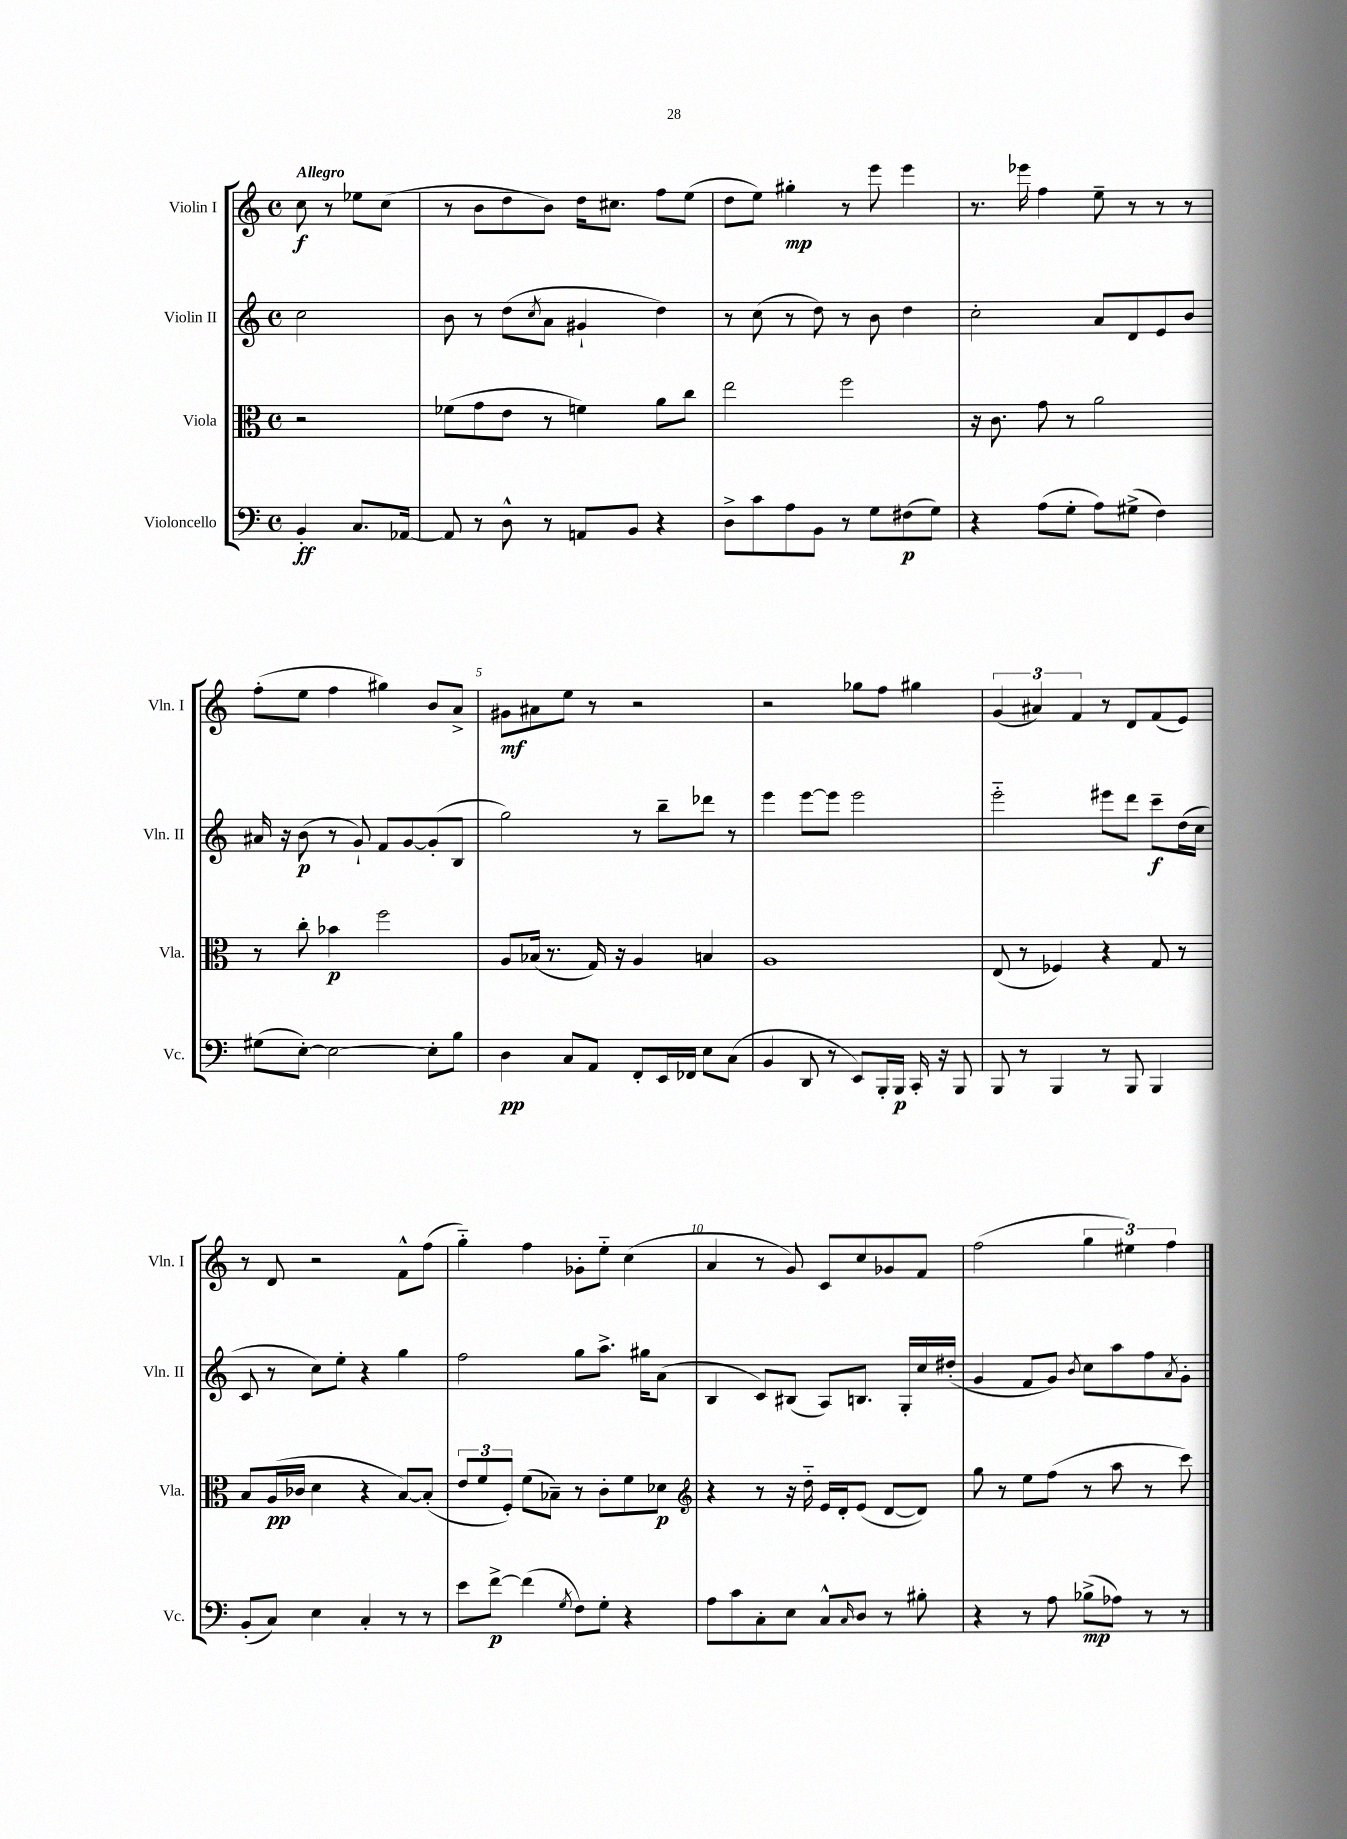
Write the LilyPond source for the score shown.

<<
\new StaffGroup <<
\new Staff = "s0" \with { instrumentName = "Violin I" shortInstrumentName = "Vln. I" } {
    \clef treble \key c \major \defaultTimeSignature \time 4/4 \partial 2 \tempo "Allegro"
    c''8\f r8 ees''8 c''8( |
    r8 b'8 d''8 b'8) d''16 cis''8. f''8 e''8( |
    d''8 e''8) gis''4-.\mp r8 e'''8 e'''4 |
    r8. ees'''16 f''4 e''8-- r8 r8 r8 |
    f''8-.( e''8 f''4 gis''4) b'8 a'8-> |
    gis'8\mf ais'8 e''8 r8 r2 |
    r2 ges''8 f''8 gis''4 |
    \tuplet 3/2 { g'4( ais'4) f'4 } r8 d'8 f'8( e'8) |
    r8 d'8 r2 f'8-^ f''8( |
    g''4-_) f''4 ges'8-. e''8-_ c''4( |
    a'4 r8 g'8) c'8 c''8 ges'8 f'8 |
    f''2( \tuplet 3/2 { g''4 eis''4) f''4 } \bar "|." |
}
\new Staff = "s1" \with { instrumentName = "Violin II" shortInstrumentName = "Vln. II" } {
    \clef treble \key c \major \defaultTimeSignature \time 4/4 \partial 2
    c''2 |
    b'8 r8 d''8( \acciaccatura { c''8 } a'8 gis'4-! d''4) |
    r8 c''8( r8 d''8) r8 b'8 d''4 |
    c''2-. a'8 d'8 e'8 b'8 |
    ais'16 r16 b'8\p( r8 g'8-!) f'8 g'8~ g'8-.( b8 |
    g''2) r8 b''8-- des'''8 r8 |
    e'''4 e'''8~ e'''8 e'''2 |
    e'''2-_ eis'''8 d'''8 c'''8--\f d''16( c''16 |
    c'8 r8 c''8) e''8-. r4 g''4 |
    f''2 g''8 a''8.-> gis''16 a'8( |
    b4 c'8) bis8( a8) b8. g16-. c''16 dis''16-.( |
    g'4 f'8 g'8) \acciaccatura { b'8 } c''8 a''8 f''8 \acciaccatura { a'8 } g'8-. \bar "|." |
}
\new Staff = "s2" \with { instrumentName = "Viola" shortInstrumentName = "Vla." } {
    \clef alto \key c \major \defaultTimeSignature \time 4/4 \partial 2
    r2 |
    fes'8( g'8 e'8 r8 f'4) a'8 c''8 |
    e''2 f''2 |
    r16 c'8. g'8 r8 a'2 |
    r8 c''8-. bes'4\p f''2 |
    a8 bes16( r8. g16) r16 a4 b4 |
    a1 |
    e8( r8 fes4) r4 g8 r8 |
    b8 a16\pp( ces'16 d'4 r4 b8~) b8-.( |
    \tuplet 3/2 { e'8 f'8 f8-.) } f'8( bes8--) r8 c'8-. f'8 des'8\p |
    \clef treble r4 r8 r16 d''16-_ e'16 d'16-. e'8( d'8~ d'8) |
    g''8 r8 e''8 f''8( r8 a''8 r8 c'''8) \bar "|." |
}
\new Staff = "s3" \with { instrumentName = "Violoncello" shortInstrumentName = "Vc." } {
    \clef bass \key c \major \defaultTimeSignature \time 4/4 \partial 2
    b,4-.\ff c8. aes,16~ |
    aes,8 r8 d8-^ r8 a,8 b,8 r4 |
    d8-> c'8 a8 b,8 r8 g8 fis8\p( g8) |
    r4 a8( g8-. a8) gis8->( f4) |
    gis8( e8~-.) e2~ e8-. b8 |
    d4\pp c8 a,8 f,8-. e,16 fes,16 e8 c8( |
    b,4 d,8 r8 e,8) b,,16-. b,,16\p c,16-. r16 b,,8 |
    b,,8 r8 b,,4 r8 b,,8 b,,4 |
    b,8-.( c8) e4 c4-. r8 r8 |
    e'8 f'8~->\p f'4( \acciaccatura { g8 } f8) g8-. r4 |
    a8 c'8 c8-. e8 c8-^ \grace { c16 } d8 r8 bis8-. |
    r4 r8 a8 bes8->\mp( aes8) r8 r8 \bar "|." |
}
>>
>>
\layout { \context { \Score \override BarNumber.break-visibility = ##(#f #t #t) barNumberVisibility = #(every-nth-bar-number-visible 5) } }
